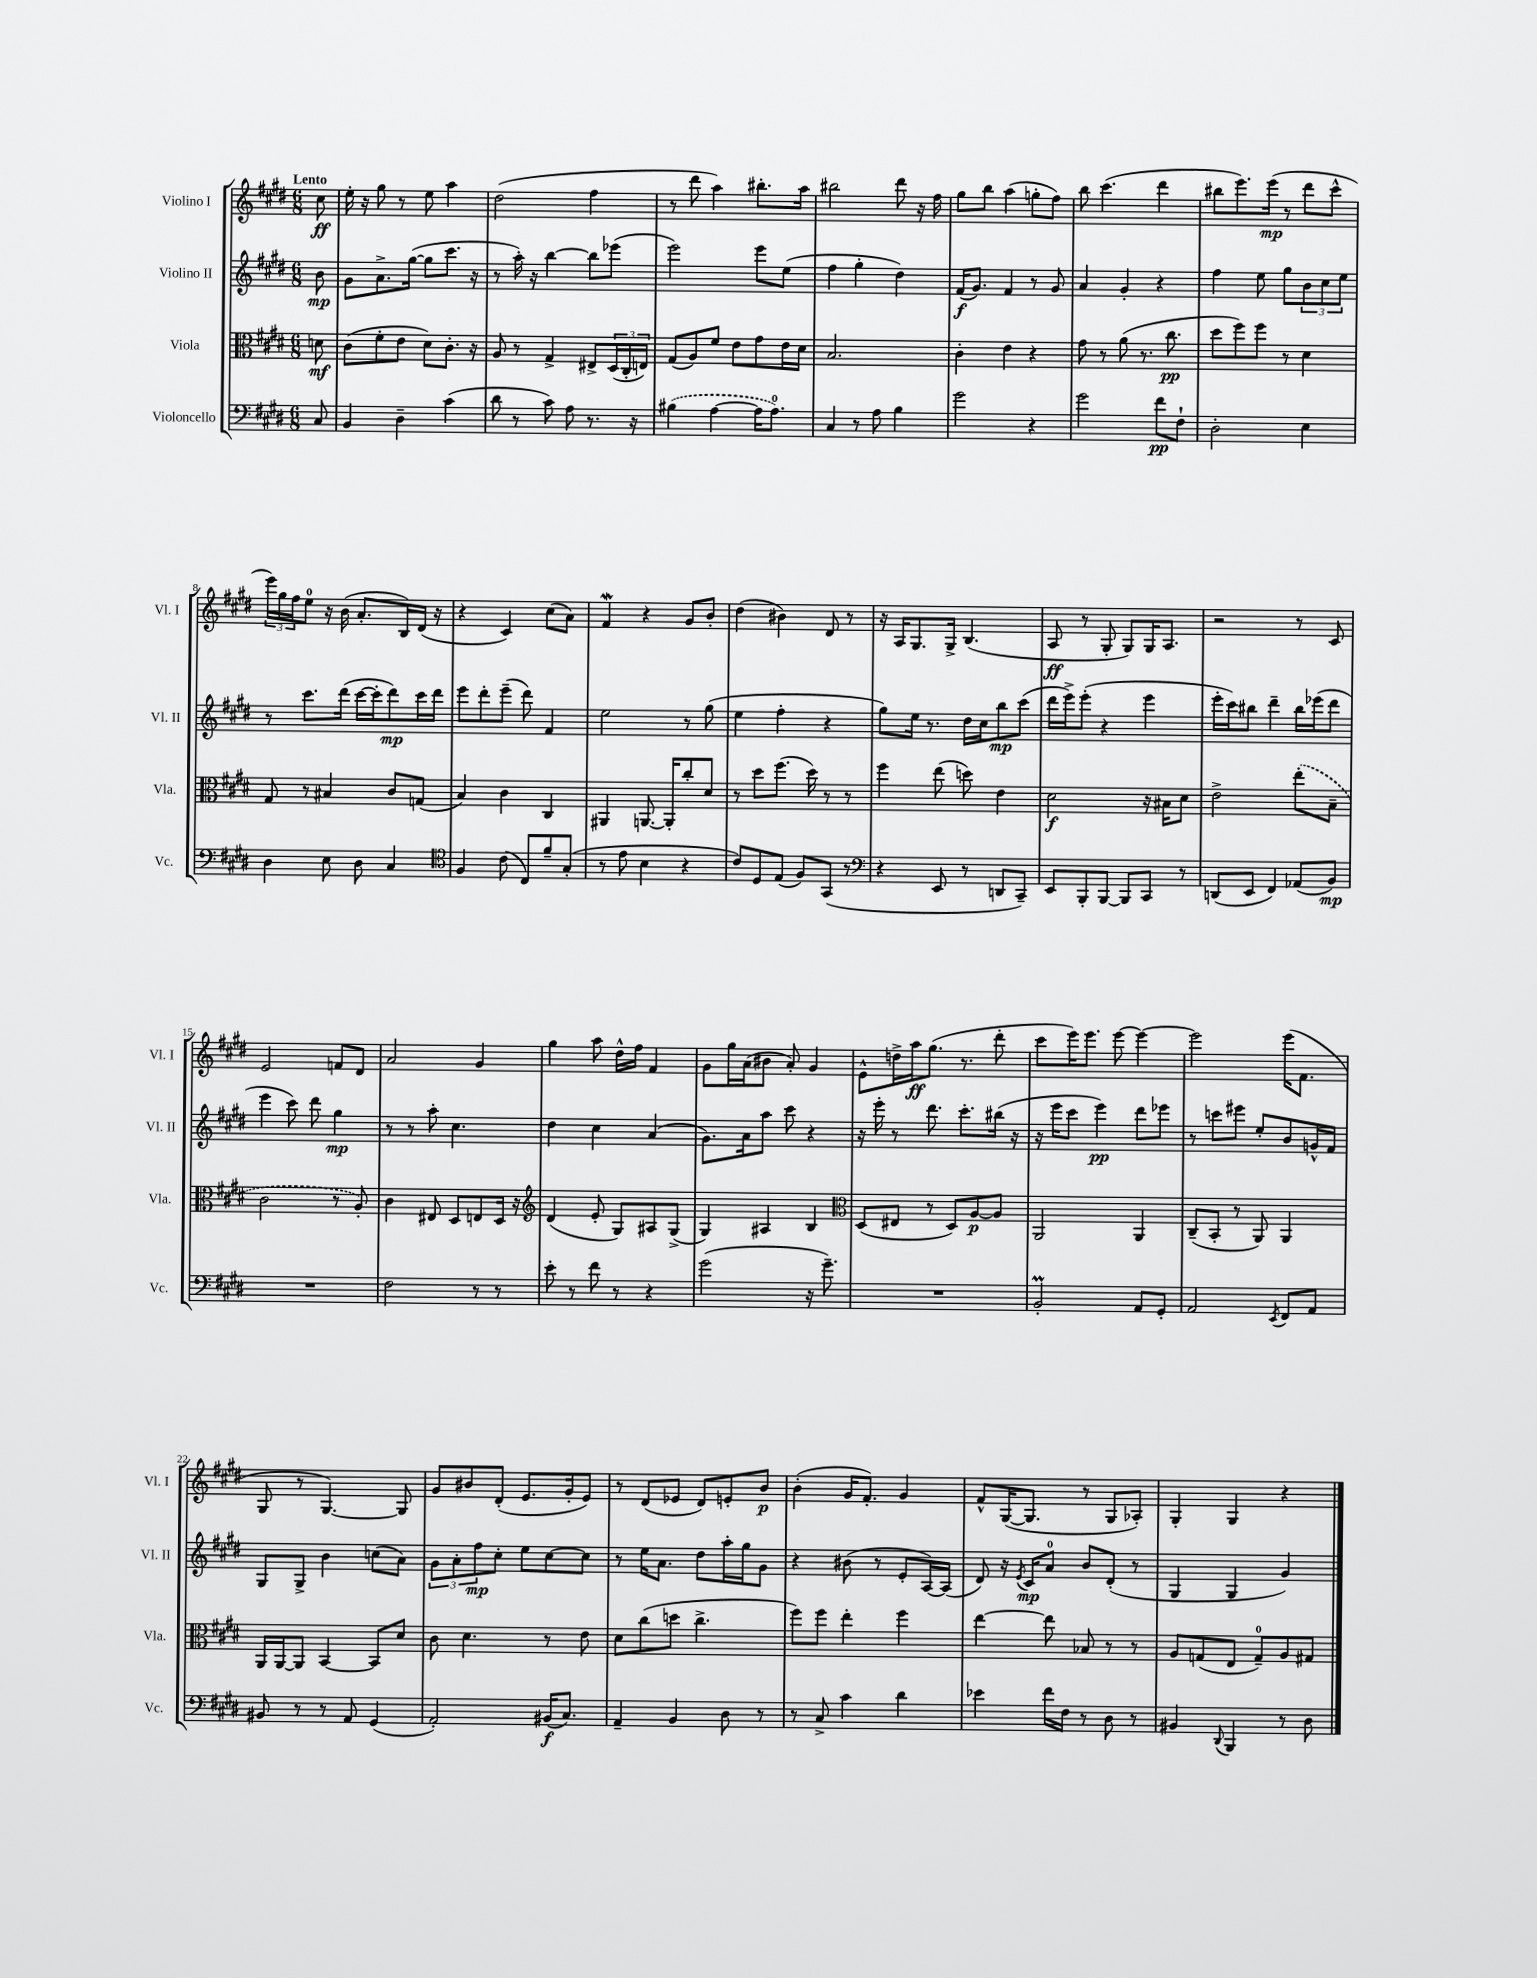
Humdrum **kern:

**kern	**dynam	**kern	**dynam	**kern	**dynam	**kern	**dynam
*part4	*part4	*part3	*part3	*part2	*part2	*part1	*part1
*staff4	*staff4	*staff3	*staff3	*staff2	*staff2	*staff1	*staff1
*I"Violoncello	*	*I"Viola	*	*I"Violino II	*	*I"Violino I	*
*I'Vc.	*	*I'Vla.	*	*I'Vl. II	*	*I'Vl. I	*
*clefF4	*	*clefC3	*	*clefG2	*	*clefG2	*
*k[f#c#g#d#]	*	*k[f#c#g#d#]	*	*k[f#c#g#d#]	*	*k[f#c#g#d#]	*
*M6/8	*	*M6/8	*	*M6/8	*	*M6/8	*
=	=	=	=	=	=	=	=
!	!	!	!	!	!	!LO:TX:a:B:t=Lento	!
8C#/	.	8dn\	mf	8b\	mp	8cc#\	ff
=1	=1	=1	=1	=1	=1	=1	=1
4BB/	.	(8c#\L	.	8g#\L	.	16ee'\	.
.	.	.	.	.	.	16r	.
.	.	8f#'\	.	8.a^\	.	8gg#\	.
4D#~\	.	8e\J	.	.	.	8r	.
.	.	.	.	([16gg#\Jk	.	.	.
.	.	8d#\L)	.	8gg#\L]	.	8ee\	.
(4c#\	.	8.c#'\J	.	8.ccc#\J	.	4aa\	.
.	.	16r	.	16r	.	.	.
=2	=2	=2	=2	=2	=2	=2	=2
8d#\	.	8A/	.	8r	.	(2dd#\	.
8r	.	8r	.	16aa'\)	.	.	.
.	.	.	.	16r	.	.	.
8c#\)	.	4G#^/	.	[4bb\	.	.	.
8A\	.	.	.	.	.	.	.
8.r	.	8E#X^/L	.	8bb\L]	.	4ff#\	.
.	.	(24D#/L	.	(8eee-X\J	.	.	.
.	.	24C#'/	.	.	.	.	.
16r	.	.	.	.	.	.	.
.	.	24En/JJ)	.	.	.	.	.
=3	=3	=3	=3	=3	=3	=3	=3
(4B#X\	.	(8G#/L	.	2eee\)	.	8r	.
.	.	8A/)	.	.	.	8ddd#\	.
[4A\	.	8f#/J	.	.	.	4aa\)	.
.	.	8e\L	.	.	.	.	.
16A\KL]	.	8g#\	.	8eee\L	.	8.bb#X'\L	.
8.A\J)	.	.	.	.	.	.	.
.	.	16e\L	.	(8ee\J	.	.	.
.	.	16d#\JJ	.	.	.	16aa\Jk	.
=4	=4	=4	=4	=4	=4	=4	=4
4C#/	.	2.B/	.	4ff#\	.	2bb#X\	.
8r	.	.	.	4gg#'\	.	.	.
8A\	.	.	.	.	.	.	.
4B\	.	.	.	4dd#\)	.	8ddd#\	.
.	.	.	.	.	.	16r	.
.	.	.	.	.	.	16ff#\	.
=5	=5	=5	=5	=5	=5	=5	=5
2g#\	.	4c#'\	.	(16f#/KL	f	8gg#\L	.
.	.	.	.	8.g#/J)	.	.	.
.	.	.	.	.	.	8bb\J	.
.	.	4e\	.	4f#/	.	(4aa\	.
4r	.	4r	.	8r	.	8ggn'\L	.
.	.	.	.	8g#/	.	8ff#\J)	.
=6	=6	=6	=6	=6	=6	=6	=6
2g#\	.	8g#\	.	4a/	.	8bb\	.
.	.	8r	.	.	.	(4.ccc#\	.
.	.	(8a\	.	4g#'/	.	.	.
.	.	8.r	.	.	.	.	.
8f#\L	pp	.	.	4r	.	4ddd#\	.
.	.	8.cc#\	pp	.	.	.	.
8F#`\J	.	.	.	.	.	.	.
=7	=7	=7	=7	=7	=7	=7	=7
2D#'\	.	8dd#\L	.	4ff#\	.	8bb#X\L	.
.	.	8ff#\)	.	.	.	8.eee\)	.
.	.	8ff#\J	.	8ee\	.	.	.
.	.	.	.	.	.	(16eee\Jk	mp
.	.	8r	.	8gg#\L	.	8r	.
4E\	.	4d#\	.	12b\	.	8ddd#\L	.
.	.	.	.	12cc#\	.	.	.
.	.	.	.	.	.	8ccc#^^\J	.
.	.	.	.	12ee\J	.	.	.
!!LO:LB:g=z
=8	=8	=8	=8	=8	=8	=8	=8
4D#\	.	8G#/	.	8r	.	24eee\LL)	.
.	.	.	.	.	.	24gg#\	.
.	.	.	.	.	.	24ff#\J	.
.	.	8r	.	8.ccc#\L	.	8ee\J	.
8E\	.	4B#X/	.	.	.	16r	.
.	.	.	.	(16ddd#\Jk	.	(16b\	.
8D#\	.	.	.	[16ccc#\LL	.	8.a'/L	.
.	.	.	.	16ccc#'\J]	.	.	.
4C#/	.	8c#/L	.	8ddd#\)	mp	.	.
.	.	.	.	.	.	16B/L)	.
.	.	(8Gn/J	.	16ccc#\L	.	(16d#/JJ	.
.	.	.	.	16ddd#\JJ	.	16r	.
=9	=9	=9	=9	=9	=9	=9	=9
*clefC4	*	*	*	*	*	*	*
4F#/	.	4B/)	.	8eee\L	.	4r	.
.	.	.	.	8ddd#'\	.	.	.
(8c#\	.	4c#\	.	(8eee~\J	.	4c#/)	.
8C#/L)	.	.	.	8ddd#\)	.	.	.
8f#~/	.	4C#/	.	4f#/	.	(8cc#\L	.
(8G#'/J	.	.	.	.	.	8a\J)	.
=10	=10	=10	=10	=10	=10	=10	=10
8r	.	4AA#X/	.	2ee\	.	4f#W/	.
8e\	.	.	.	.	.	.	.
4B\	.	[8.AAn/	.	.	.	4r	.
.	.	16AA'/KL]	.	.	.	.	.
4r	.	8cc#'/	.	8r	.	8g#/L	.
.	.	8d#/J	.	(8gg#\	.	8b'/J	.
=11	=11	=11	=11	=11	=11	=11	=11
8c#/L)	.	8r	.	4ee\	.	(4dd#\	.
8D#/	.	8dd#\L	.	.	.	.	.
(8E/J	.	(8.ff#\J	.	4ff#'\	.	4b#X\)	.
8F#/L)	.	.	.	.	.	.	.
.	.	16dd#\)	.	.	.	.	.
(8GG#/J	.	8r	.	4r	.	8d#/	.
8r	.	8r	.	.	.	8r	.
=12	=12	=12	=12	=12	=12	=12	=12
*clefF4	*	*	*	*	*	*	*
4r	.	4ff#\	.	8gg#\L)	.	16r	.
.	.	.	.	.	.	16A/KL	.
.	.	.	.	16ee\Jk	.	8.G#/	.
.	.	.	.	8.r	.	.	.
8EE/	.	(8ee\	.	.	.	.	.
.	.	.	.	.	.	16G#^/Jk	.
8r	.	8ddn\)	.	16dd#\LL	.	(4.B/	.
.	.	.	.	16cc#\J	.	.	.
8DDn/L	.	4e\	.	8bb\	mp	.	.
8CC#~/J)	.	.	.	(8ccc#\J	.	.	.
=13	=13	=13	=13	=13	=13	=13	=13
8EE/L	.	2d#\	f	16ddd#\LL	.	8A/	ff
.	.	.	.	16eee^\J)	.	.	.
8BBB'/	.	.	.	(8eee'\J	.	8r	.
[8BBB/J	.	.	.	4r	.	8G#'/	.
8BBB/L]	.	.	.	.	.	8G#/L)	.
8CC#/J	.	16r	.	4eee\	.	16G#/K	.
.	.	16B#X\KL	.	.	.	8.A/J	.
8r	.	8d#\J	.	.	.	.	.
=14	=14	=14	=14	=14	=14	=14	=14
(8DDn/L	.	2e^\	.	16eee'\LL	.	2r	.
.	.	.	.	16ccc#\J)	.	.	.
8EE/J	.	.	.	8bb#X\J	.	.	.
4FF#/)	.	.	.	4ddd#~\	.	.	.
(8AA-X/L	.	(8ee'\L	.	16bb#\LL	.	8r	.
.	.	.	.	(16eee-X\J	.	.	.
8BB/J)	mp	8B~\J	.	8ddd#\J	.	8c#/	.
!!LO:LB:g=z
=15	=15	=15	=15	=15	=15	=15	=15
2.r	.	2c#\	.	4eee\	.	2e/	.
.	.	.	.	8ccc#\)	.	.	.
.	.	.	.	8ddd#\	.	.	.
.	.	8r	.	4gg#\	mp	8fn/L	.
.	.	8A'/)	.	.	.	8d#/J	.
=16	=16	=16	=16	=16	=16	=16	=16
2F#\	.	4c#\	.	8r	.	2a/	.
.	.	.	.	8r	.	.	.
.	.	8E#X/	.	8aa'\	.	.	.
.	.	8D#/L	.	4.cc#\	.	.	.
8r	.	8En/	.	.	.	4g#/	.
8r	.	16D#/Jk	.	.	.	.	.
.	.	16r	.	.	.	.	.
=17	=17	=17	=17	=17	=17	=17	=17
*	*	*clefG2	*	*	*	*	*
8e'\	.	(4d#/	.	4dd#\	.	4gg#\	.
8r	.	.	.	.	.	.	.
8f#\	.	8e'/	.	4cc#\	.	8aa\	.
8r	.	8G#/L)	.	.	.	16dd#^^\LL	.
.	.	.	.	.	.	16ff#\JJ	.
4r	.	8A#X/	.	(4a/	.	4f#/	.
.	.	(8G#^/J	.	.	.	.	.
=18	=18	=18	=18	=18	=18	=18	=18
(2g#\	.	4G#/)	.	8.g#\L)	.	8g#\L	.
.	.	.	.	.	.	16gg#\L	.
.	.	.	.	16a\k	.	(16a\J	.
.	.	4A#X/	.	8aa\J	.	8b#X\J	.
.	.	.	.	8ccc#\	.	8a'/)	.
16r	.	4B/	.	4r	.	4g#/	.
8.g#~\)	.	.	.	.	.	.	.
=19	=19	=19	=19	=19	=19	=19	=19
*	*	*clefC3	*	*	*	*	*
2.r	.	(8D#/L	.	16r	.	8e^^\L	.
.	.	.	.	16eee'\	.	.	.
.	.	8E#X/J	.	8r	.	16ddn^\L	.
.	.	.	.	.	.	16aa\J	ff
.	.	8r	.	8.ddd#\	.	(8.gg#\J	.
.	.	8D#/L)	.	.	.	.	.
.	.	.	.	8.ccc#'\L	.	8.r	.
.	.	[8A/	p	.	.	.	.
.	.	8A/J]	.	(16bb#X\Jk	.	8ddd#'\	.
.	.	.	.	16r	.	.	.
=20	=20	=20	=20	=20	=20	=20	=20
2BBM'/	.	2AA/	.	16r	.	8ccc#\L	.
.	.	.	.	16eee\KL	.	.	.
.	.	.	.	8ccc#\J	.	16eee\K)	.
.	.	.	.	.	.	8.eee\J	.
.	.	.	.	4eee\)	pp	.	.
.	.	.	.	.	.	[8eee\	.
8AA/L	.	4AA/	.	8ddd#\L	.	4eee\_	.
8GG#'/J	.	.	.	8eee-X\J	.	.	.
=21	=21	=21	=21	=21	=21	=21	=21
2AA/	.	(8C#~/L	.	8r	.	2eee\]	.
.	.	8BB'/J	.	8cccn\L	.	.	.
.	.	8r	.	8eee#X\J	.	.	.
.	.	8AA/)	.	8ee'/L	.	.	.
8qEE/	.	.	.	.	.	.	.
8FF#/L	.	4AA/	.	8b/	.	(16eee\KL	.
.	.	.	.	.	.	8.f#\J	.
8AA/J	.	.	.	16gn^^/L	.	.	.
.	.	.	.	16f#/JJ	.	.	.
!!LO:LB:g=z
=22	=22	=22	=22	=22	=22	=22	=22
8BB#X/	.	16AA/LL	.	8G#/L	.	8G#/	.
.	.	[16AA/J	.	.	.	.	.
8r	.	8AA/J]	.	8G#^/J	.	8r	.
8r	.	[4BB/	.	4b\	.	[4.G#/)	.
8AA/	.	.	.	.	.	.	.
(4GG#/	.	8BB/L]	.	(8ccn\L	.	.	.
.	.	8d#/J	.	8a\J)	.	8G#/]	.
=23	=23	=23	=23	=23	=23	=23	=23
2AA'/)	.	8c#\	.	12g#\L	.	8g#/L	.
.	.	.	.	12a'\	.	.	.
.	.	4.d#\	.	.	.	8b#X/	.
.	.	.	.	12ff#\	mp	.	.
.	.	.	.	8cc#'\J	.	(8d#'/J	.
.	.	.	.	8ee\L	.	8.e/L	.
(16BB#X/KL	f	8r	.	[8cc#\	.	.	.
8.C#/J)	.	.	.	.	.	16g#'/k	.
.	.	8e\	.	8cc#\J]	.	8e/J)	.
=24	=24	=24	=24	=24	=24	=24	=24
4AA~/	.	8d#\L	.	8r	.	8r	.
.	.	(8cc#\	.	16ee\KL	.	(8d#/L	.
.	.	.	.	8.a\J	.	.	.
4BB/	.	8ddn\J	.	.	.	8e-X/J	.
.	.	4.cc#^\	.	8dd#\L	.	8d#/L)	.
8D#\	.	.	.	16aa'\L	.	8en'/	.
.	.	.	.	16gg#\J	.	.	.
8r	.	.	.	8g#\J	.	8b/J	p
=25	=25	=25	=25	=25	=25	=25	=25
8r	.	8ff#\L)	.	4r	.	(4b'\	.
8C#^/	.	8ff#\J	.	.	.	.	.
4c#\	.	4ee'\	.	(8b#X\	.	16g#/KL	.
.	.	.	.	.	.	8.f#'/J)	.
.	.	.	.	8r	.	.	.
4d#\	.	4ff#\	.	8e'/L	.	4g#/	.
.	.	.	.	[16A/L)	.	.	.
.	.	.	.	(16A/JJ]	.	.	.
=26	=26	=26	=26	=26	=26	=26	=26
4e-X\	.	[4ee\	.	8d#/)	.	8f#^^/L	.
.	.	.	.	16r	.	([16G#/K	.
.	.	.	.	8qe/	.	.	.
.	.	.	.	16c#/KL	mp	8.G#/J]	.
16f#\LL	.	8ee\]	.	8a/J	.	.	.
16F#\JJ	.	.	.	.	.	.	.
8r	.	8B-X/	.	8b/L	.	8r	.
8D#\	.	8r	.	(8d#'/J	.	8G#/L	.
8r	.	8r	.	8r	.	8A-X'/J)	.
=27	=27	=27	=27	=27	=27	=27	=27
4BB#X/	.	8A/L	.	4G#/	.	4G#'/	.
.	.	(8Gn/	.	.	.	.	.
8qqDD#/	.	.	.	.	.	.	.
4BBB/	.	8E/J	.	4G#/	.	4G#/	.
.	.	8G~/L)	.	.	.	.	.
8r	.	8A/	.	4g#/)	.	4r	.
8D#\	.	8G#X/J	.	.	.	.	.
==	==	==	==	==	==	==	==
*-	*-	*-	*-	*-	*-	*-	*-
